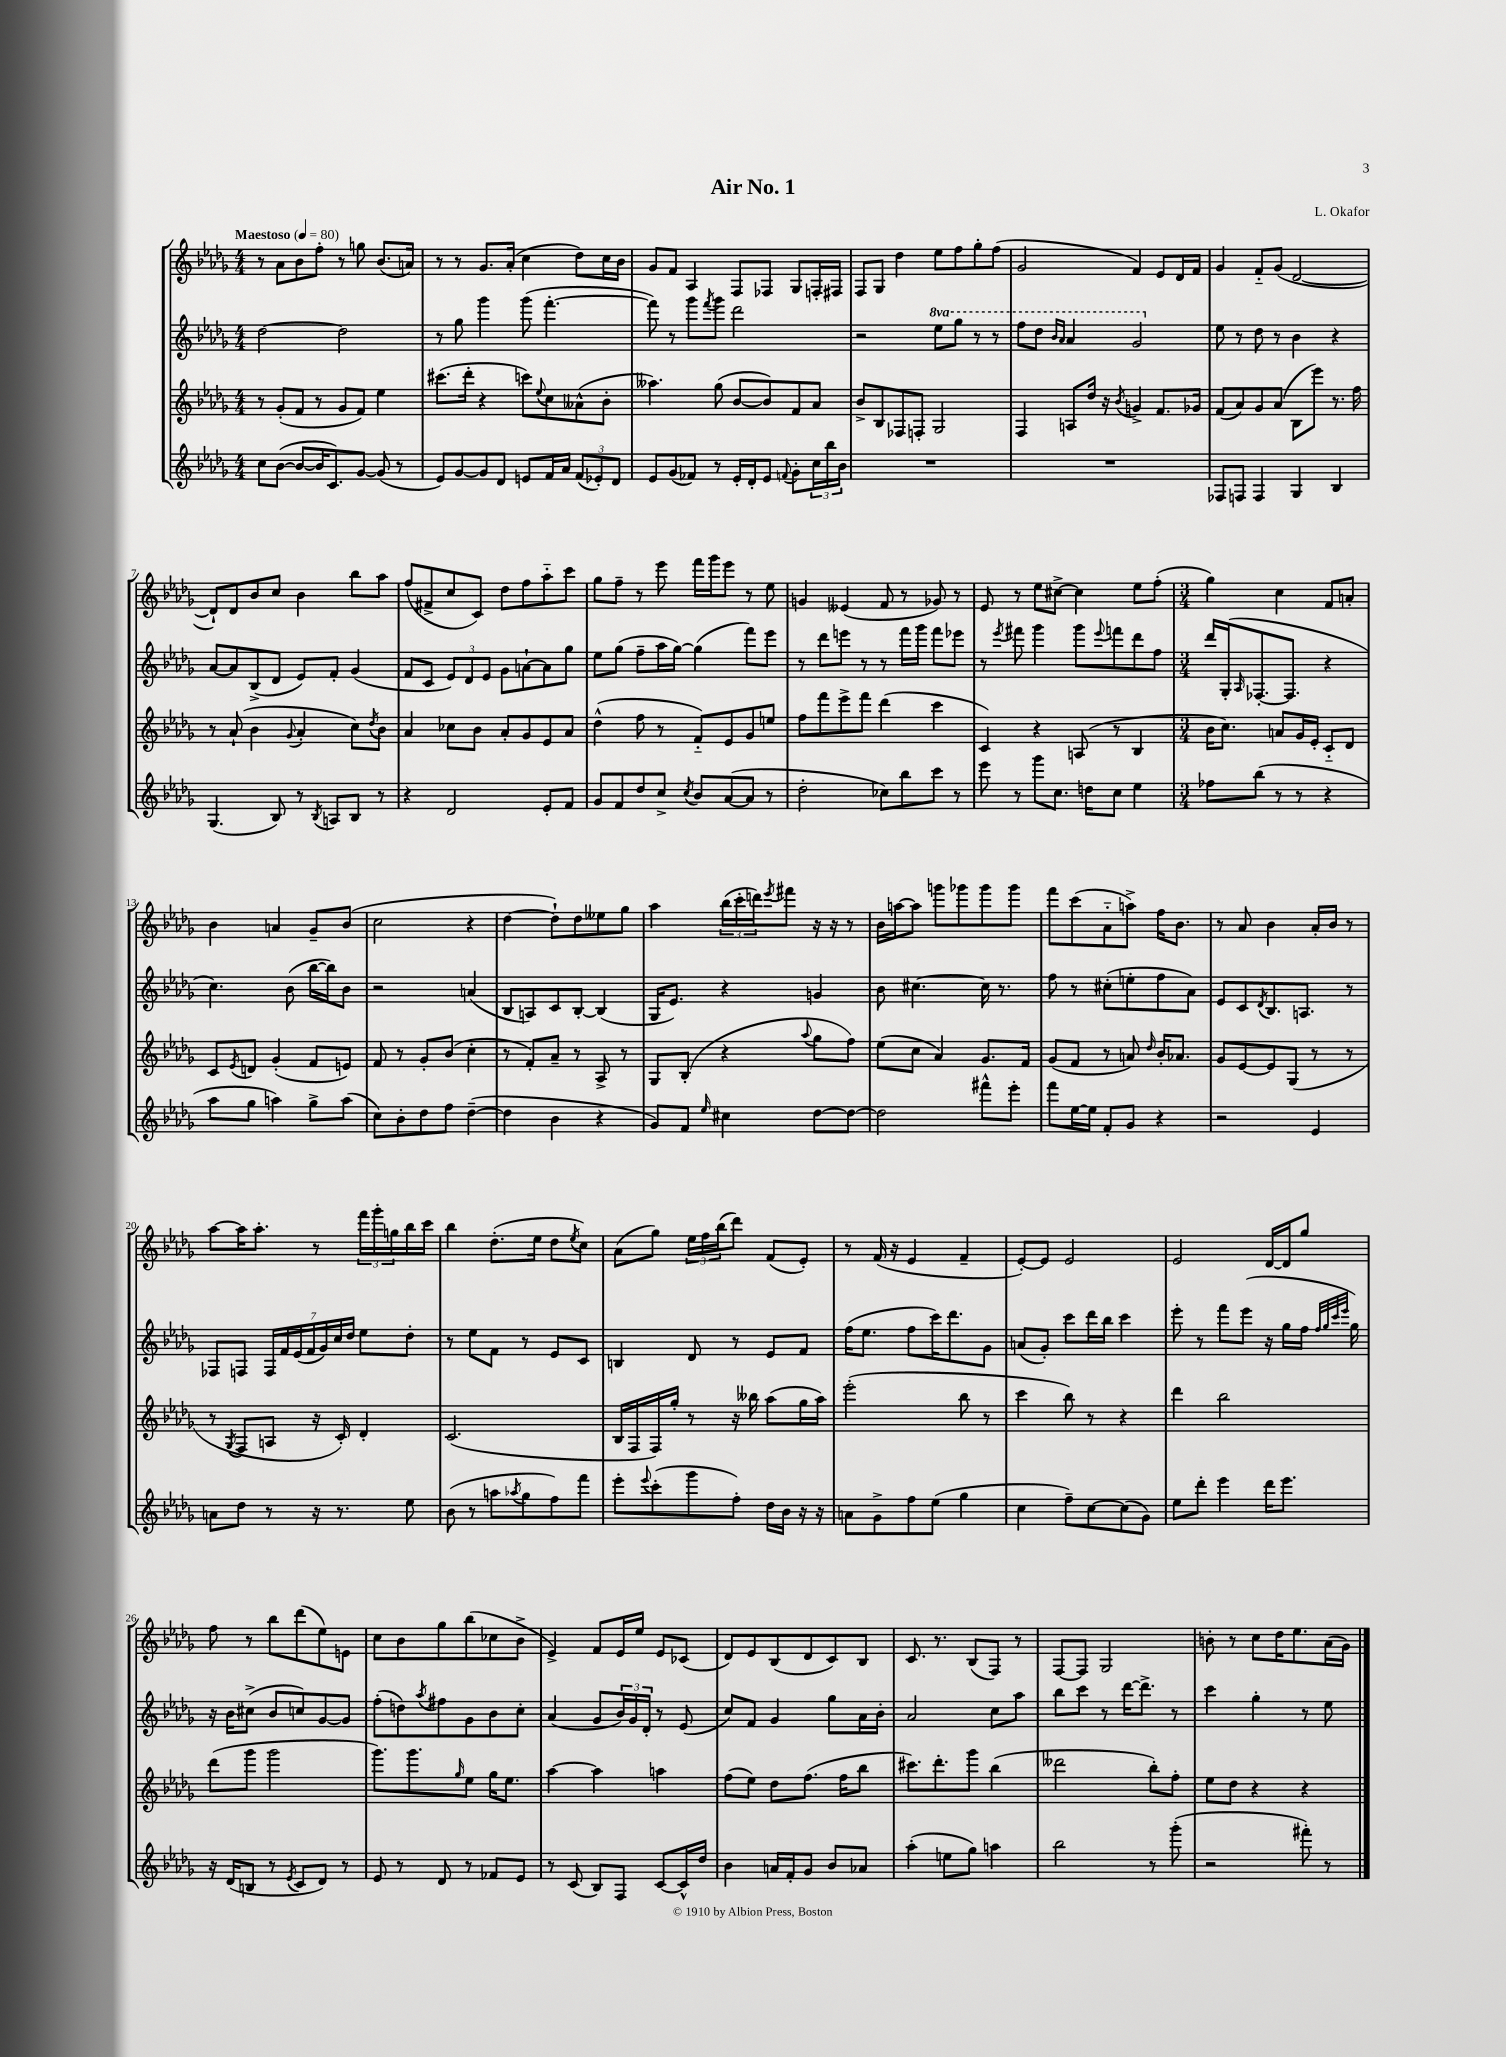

**kern	**kern	**kern	**kern
*staff4	*staff3	*staff2	*staff1
*clefG2	*clefG2	*clefG2	*clefG2
*k[b-e-a-d-g-]	*k[b-e-a-d-g-]	*k[b-e-a-d-g-]	*k[b-e-a-d-g-]
*M4/4	*M4/4	*M4/4	*M4/4
*MM80	*MM80	*MM80	*MM80
8cc\L	8r	[2dd-\	8r
([8b-\J	(8g-'/L	.	8a-\L
8b-/_L	8f/J	.	8b-\
16b-/]K	8r	.	8ff'\J
8.c/)	.	.	.
.	8g-/L	2dd-\]	8r
[8g-/J	8f/J)	.	8gg\
(8g-/]	4ee-\	.	(8.b-/L
8r	.	.	.
.	.	.	16a/Jk)
=	=	=	=
8e-/L)	(8.ccc#\L	8r	8r
[8g-/	.	8gg-\	8r
.	16ddd-'\Jk	.	.
8g-/]	4r	4ggg-\	8.g-/L
8d-/J	.	.	.
.	.	.	(16a-'/Jk
8e/L	8ccc\L)	(8ggg-\	4cc\
.	8qqee-/	.	.
16f/L	8cc\	[4.fff'\	.
16a-/JJ	.	.	.
(12f/L	(8a--^^\	.	8dd-\L)
12e-'/)	.	.	.
.	8b-'\J	.	16cc\L
12d-/J	.	.	.
.	.	.	16b-\JJ
=	=	=	=
8e-/L	4.aa--\)	8fff\])	8g-/L
(8g-/	.	8r	8f/J
8f-/J)	.	8ggg-\L	4A-/
.	.	8qfff/	.
8r	(8gg-\	8ggg-\J	.
16e-'/LL	[8b-/L	2ddd-\	8F/L
16d-'/J	.	.	.
8e-/J	8b-/])	.	8F-/J
8qqf/	.	.	.
8g-'\L	8f/	.	8G-/L
24cc\L	8a-/J	.	16F'/L
24bb-\	.	.	.
.	.	.	16F#/JJ
24b-\JJ	.	.	.
=	=	=	=
1r	8b-^/L	2r	8F/L
.	8B-/	.	8G-/J
.	8F-/	.	4dd-\
.	8F'/J	.	.
.	2G-/	8eee-\L	8ee-\L
.	.	8ggg-\J	8ff\
.	.	8r	8gg-'\
.	.	8r	(8ff\J
=	=	=	=
1r	4F/	8fff\L	2g-/
.	.	8ddd-\J	.
.	.	16qqbb-/LL	.
.	.	16qqaa-/JJ	.
.	8A/L	4aa-/	.
.	16dd-/Jk	.	.
.	16r	.	.
.	8qb-/	.	.
.	4g^/	2gg-/	4f/)
.	8.f/L	.	8e-/L
.	.	.	16d-/L
.	16g-/Jk	.	16f/JJ
=	=	=	=
8F-/L	(8f/L	8ee-\	4g-/
8F/J	8a-/)	8r	.
4F/	8g-/	8dd-\	8f'~/L
.	(8a-/J	8r	(8g-/J
4G-/	8B-\L	4b-\	[2d-/
.	8eee-\J)	.	.
4B-/	8.r	4r	.
.	16ff\	.	.
=	=	=	=
(4.G-/	8r	[8a-/L	8d-`/]L)
.	(8a-`/	8a-/]	8d-/
.	4b-\	(8B-^/	8b-/
8B-/)	.	8d-/J	8cc/J
.	8qqg-/	.	.
8r	4a-'/	8e-/L)	4b-\
8qB-/	.	.	.
8A/L	.	8f'/J	.
8B-/J	8cc\L)	(4g-/	8bb-\L
.	8qdd-/	.	.
8r	8b-\J	.	8aa-\J
=	=	=	=
4r	4a-/	8f/L	(8ff/L
.	.	8c/J	8f#^/
2d-/	8cc-\L	12e-/L)	8cc/
.	.	12d-/	.
.	8b-\J	.	8c/J)
.	.	12e-/J	.
.	8a-'/L	8g-\L	8dd-\L
.	8g-/	[8a`\	8ff\
8e-'/L	8e-/	8a\]	8aa-'~\
8f/J	8a-/J	8gg-\J	8ccc\J
=	=	=	=
8g-/L	(4dd-^^\	8ee-\L	8gg-\L
8f/	.	(8gg-\J	8ff~\J
8dd-/	8ff\	8ff~\L	8r
8cc^/J	8r	16aa-\L	8eee-\
.	.	[16gg-\JJ)	.
8qcc/	.	.	.
8b-/L	8f'~/L)	(4gg-\]	16fff\LL
.	.	.	16ggg-\J
([8a-/	8e-/	.	8eee-\J
8a-/]J	8g-/	8fff\L)	8r
8r	8ee/J	8eee-\J	8ee-\
=	=	=	=
2dd-'\	8ff\L	8r	4g/
.	8fff\	8ddd-\L	.
.	8eee-^\	8eee\J	(4e--/
.	8fff\J	8r	.
8cc-\L)	(4ddd-\	8r	8f/
8bb-\	.	16fff\LL	8r
.	.	16ggg-\JJ	.
8ccc\J	4ccc\	8fff\L	8g-/)
8r	.	8eee-\J	8r
=	=	=	=
8eee-\	4c/)	8r	8e-/
.	.	8qeee-/	.
8r	.	8fff#\	8r
8ggg-\L	4r	4ggg-\	8ee-\L
8.cc\J	.	.	[8cc#^\J
.	(8A/	8ggg-\L	4cc#\]
16dd\LK	.	.	.
.	.	8qqeee-/	.
8cc\J	8r	8fff\	.
4ee-\	4B-/	8ddd-\	8ee-\L
.	.	8ff\J	(8ff'\J
=	=	=	=
*M3/4	*M3/4	*M3/4	*M3/4
8ff-\L	16b-\LK	16ddd-/LL	4gg-\)
.	8.cc\J)	(16G-'/J	.
.	.	16qqA-/	.
(8bb-\J	.	[8.F-'/	.
8r	8a/L	.	4cc\
.	.	8.F-/]J	.
8r	16g-/L	.	.
.	16e-'/JJ	.	.
4r	8c'~/L	4r	8f/L
.	8d-/J	.	8a'/J
=	=	=	=
8aa-\L	8c/L	4.cc\)	4b-\
.	8qe-/	.	.
8gg-\J	8d/J	.	.
4aa\)	(4g-'/	.	4a/
.	.	(8b-\	.
8gg-^\L	8f/L	[16bb-\LL	8g-~/L
.	.	16bb-\]J)	.
(8aa\J	8e/J)	8b-\J	(8b-/J
=	=	=	=
8cc\L)	8f/	2r	2cc\
8b-'\	8r	.	.
8dd-\	8g-'/L	.	.
8ff\J	(8b-/J	.	.
([4dd-~\	4cc'\	(4a/	4r
=	=	=	=
4dd-\]	8r	8B-/L	[4dd-\
.	8f'/L)	8A/)	.
4b-\	8a-~/J	8c/	8dd-`\]L)
.	8r	[8B-'/J	8dd-\
4r	8A-^/	(4B-/]	8ee--\
.	8r	.	8gg-\J
=	=	=	=
8g-/L)	8G-/L	16G-/LK	4aa-\
.	.	8.e-/J)	.
8f/J	(8B-'/J	.	.
16qqee-/	.	.	.
4cc#\	4r	4r	(24bb-\LL
.	.	.	24ccc'\
.	.	.	24ddd\J)
.	.	.	8qeee-/
.	.	.	8fff#\J
.	8qqaa-/	.	.
[8dd-\L	8gg-\L	4g/	16r
.	.	.	16r
8dd-\_J	8ff\J)	.	8r
=	=	=	=
2dd-\]	(8ee-\L	8b-\	16b-\LL
.	.	.	[16aa\J
.	8cc\J	[4.cc#\	8aa\]J
.	4a-/)	.	8ggg\L
.	.	.	8ggg-\
8fff#^^\L	8.g-/L	16cc#\]	8ggg-\
.	.	8.r	.
8eee-'\J	.	.	8ggg-\J
.	16f/Jk	.	.
=	=	=	=
8fff\L	(8g-/L	8ff\	8fff\L
[16ee-\L	8f/J	8r	(8ccc\
16ee-\]JJ	.	.	.
8f'/L	8r	(8cc#'\L	8a-'~\
8g-/J	8a/)	8ee'\	8aa^\J)
.	16qqdd-/	.	.
4r	16b-'/LK	8ff\	16ff\LK
.	8.a-/J	.	8.b-\J
.	.	8a-\J)	.
=	=	=	=
2r	8g-/L	8e-/L	8r
.	[8e-/	8c/	8a-/
.	.	8qd-/	.
.	8e-/]	8.B-/	4b-\
.	(8G-/J	.	.
.	.	8.A/J	.
4e-/	8r	.	16a-'/LL
.	.	.	16b-/JJ
.	8r	8r	8r
=	=	=	=
8a\L	8r	8F-/L	[8aa-\L
.	8qG-/	.	.
8dd-\J	8F/L	8F/J	16aa-\]K
.	.	.	8.aa-'\J
8r	8A/J	28F/LL	.
.	.	28f/	.
.	.	(28e-/	.
.	.	28f/	.
16r	16r	.	8r
.	.	28g-/)	.
.	.	28cc/	.
8.r	16c'/)	.	.
.	.	28dd-/JJ	.
.	4d-'/	8ee-\L	24fff\LL
.	.	.	24ggg-'\
.	.	.	24gg\
8ee-\	.	8dd-'\J	16bb-\
.	.	.	16ccc\JJ
=	=	=	=
(8b-\	(2.c/	8r	4bb-\
8r	.	8ee-\L	.
8aa\L	.	8f\J	(8.dd-'\L
8qaa-/	.	.	.
8gg-\	.	8r	.
.	.	.	16ee-\Jk
8ff\)	.	8e-/L	8dd-\L
.	.	.	8qee-/
8fff\J	.	8c/J	8cc\J)
=	=	=	=
8eee-'\L	16B-/LL	4B/	(8a-\L
.	16F/	.	.
8qqeee-/	.	.	.
(8ccc'\	16F/)	.	8gg-\J)
.	16gg-'/JJ	.	.
8ggg-\	8r	8d-/	24ee-\LL
.	.	.	24ff\
.	.	.	(24bb-\J
8ff'\J)	16r	8r	8ddd-\J)
.	16bb--\	.	.
16dd-\LL	(8aa-\L	8e-/L	(8f/L
16b-\JJ	.	.	.
16r	16gg-\L	8f/J	8e-'/J)
16r	16aa-\JJ)	.	.
=	=	=	=
8a\L	(2eee-'\	(16ff\LK	8r
.	.	8.ee-\J	.
8g-^\	.	.	(16f/
.	.	.	16r
8ff\	.	8ff\L	4e-/
(8ee-\J	.	16ccc\K)	.
.	.	8.ddd-\	.
4gg-\	8bb-\	.	4f~/
.	8r	8g-\J	.
=	=	=	=
4cc\	4ccc\	(8a/L	[8e-'/L)
.	.	8g-'/J)	8e-/]J
8ff~\L)	8bb-\)	8ccc\L	2e-/
[8cc\	8r	16ddd-\L	.
.	.	16bb-\JJ	.
(8cc\]	4r	4ccc\	.
8g-\J)	.	.	.
=	=	=	=
8ee-\L	4ddd-\	8eee-'\	2e-/
8ddd-'\J	.	8r	.
4eee-\	2bb-\	8fff\L	.
.	.	(8eee-\J	.
16ddd-\LK	.	16r	[16d-/LL
8.eee-\J	.	16gg-\LL	16d-/]J
.	.	16ff\JJ	8gg-/J
.	.	32qqff/LLL	.
.	.	32qqgg-/	.
.	.	32qqccc/	.
.	.	32qqeee-/JJJ	.
.	.	16gg-\)	.
=	=	=	=
16r	(8ddd-\L	16r	8ff\
(16d-/LK	.	16b-\LK	.
8B/J	8ggg-\J	(8cc#^\J	8r
8r	2ggg-\	8b-/L	8bb-\L
8qe-/	.	.	.
8c/L	.	8cc/)	(8ddd-\
8d-/J)	.	[8g-/	8ee-\)
8r	.	8g-/]J	8e\J
=	=	=	=
8e-/	8.ggg-\L)	(8ff'\L	8cc\L
8r	.	8dd\)	8b-\
.	8.ggg-\	.	.
.	.	8qaa-/	.
8d-/	.	8ff#\	8gg-\
.	16qqgg-/	.	.
8r	8ee-\J	8g-\	(8bb-\
8f-/L	16gg-\LK	8b-\	8cc-\
.	8.ee-\J	.	.
8e-/J	.	8cc'\J	8b-^\J
=	=	=	=
8r	[4aa-\	(4a-/	4e-^/)
(8c/	.	.	.
8B-/L)	4aa-\]	8g-/L	8f/L
8F/J	.	24b-/L)	16e-/L
.	.	24g-/	.
.	.	.	16ee-/JJ
.	.	24d-'/JJ	.
[8c/L	4aa\	8r	8e-/L
16c^^/]L	.	(8e-/	(8c-/J
16dd-/JJ	.	.	.
=	=	=	=
4b-\	(8ff\L	8cc/L)	8d-/L)
.	8ee-\J)	8f/J	8e-/
16a/LL	8dd-\L	4g-/	(8B-/
16f'/J	.	.	.
8g-/J	(8.ff\J	.	8d-/
8b-/L	.	8gg-\L	8c/)
.	16ff\LK	.	.
8a-/J	8bb-\J	16a-\L	8B-/J
.	.	16b-'\JJ	.
=	=	=	=
(4aa-'\	8.ccc#\L)	2a-/	8.c/
.	8.ddd-'\	.	8.r
8ee\L	.	.	.
8gg-\J)	8ggg-\J	.	(8B-/L
4aa\	(4bb-\	8cc\L	8F/J)
.	.	8aa-\J	8r
=	=	=	=
2bb-\	2ddd--\	8bb-\L	[8F/L
.	.	8ccc\J	8F/]J
.	.	8r	2G-/
.	.	[16ddd-\LK	.
.	.	8.ddd-^\]J	.
8r	8bb-'\L)	.	.
(8ggg-'\	8ff'\J	8r	.
=	=	=	=
2r	8ee-\L	4ccc\	8b'\
.	8dd-\J	.	8r
.	4r	4gg-'\	8cc\L
.	.	.	16dd-\K
.	.	.	8.ee-\
8fff#'\)	4r	8r	.
8r	.	8ee-\	(16a-\L
.	.	.	16g-\JJ)
==	==	==	==
*-	*-	*-	*-
